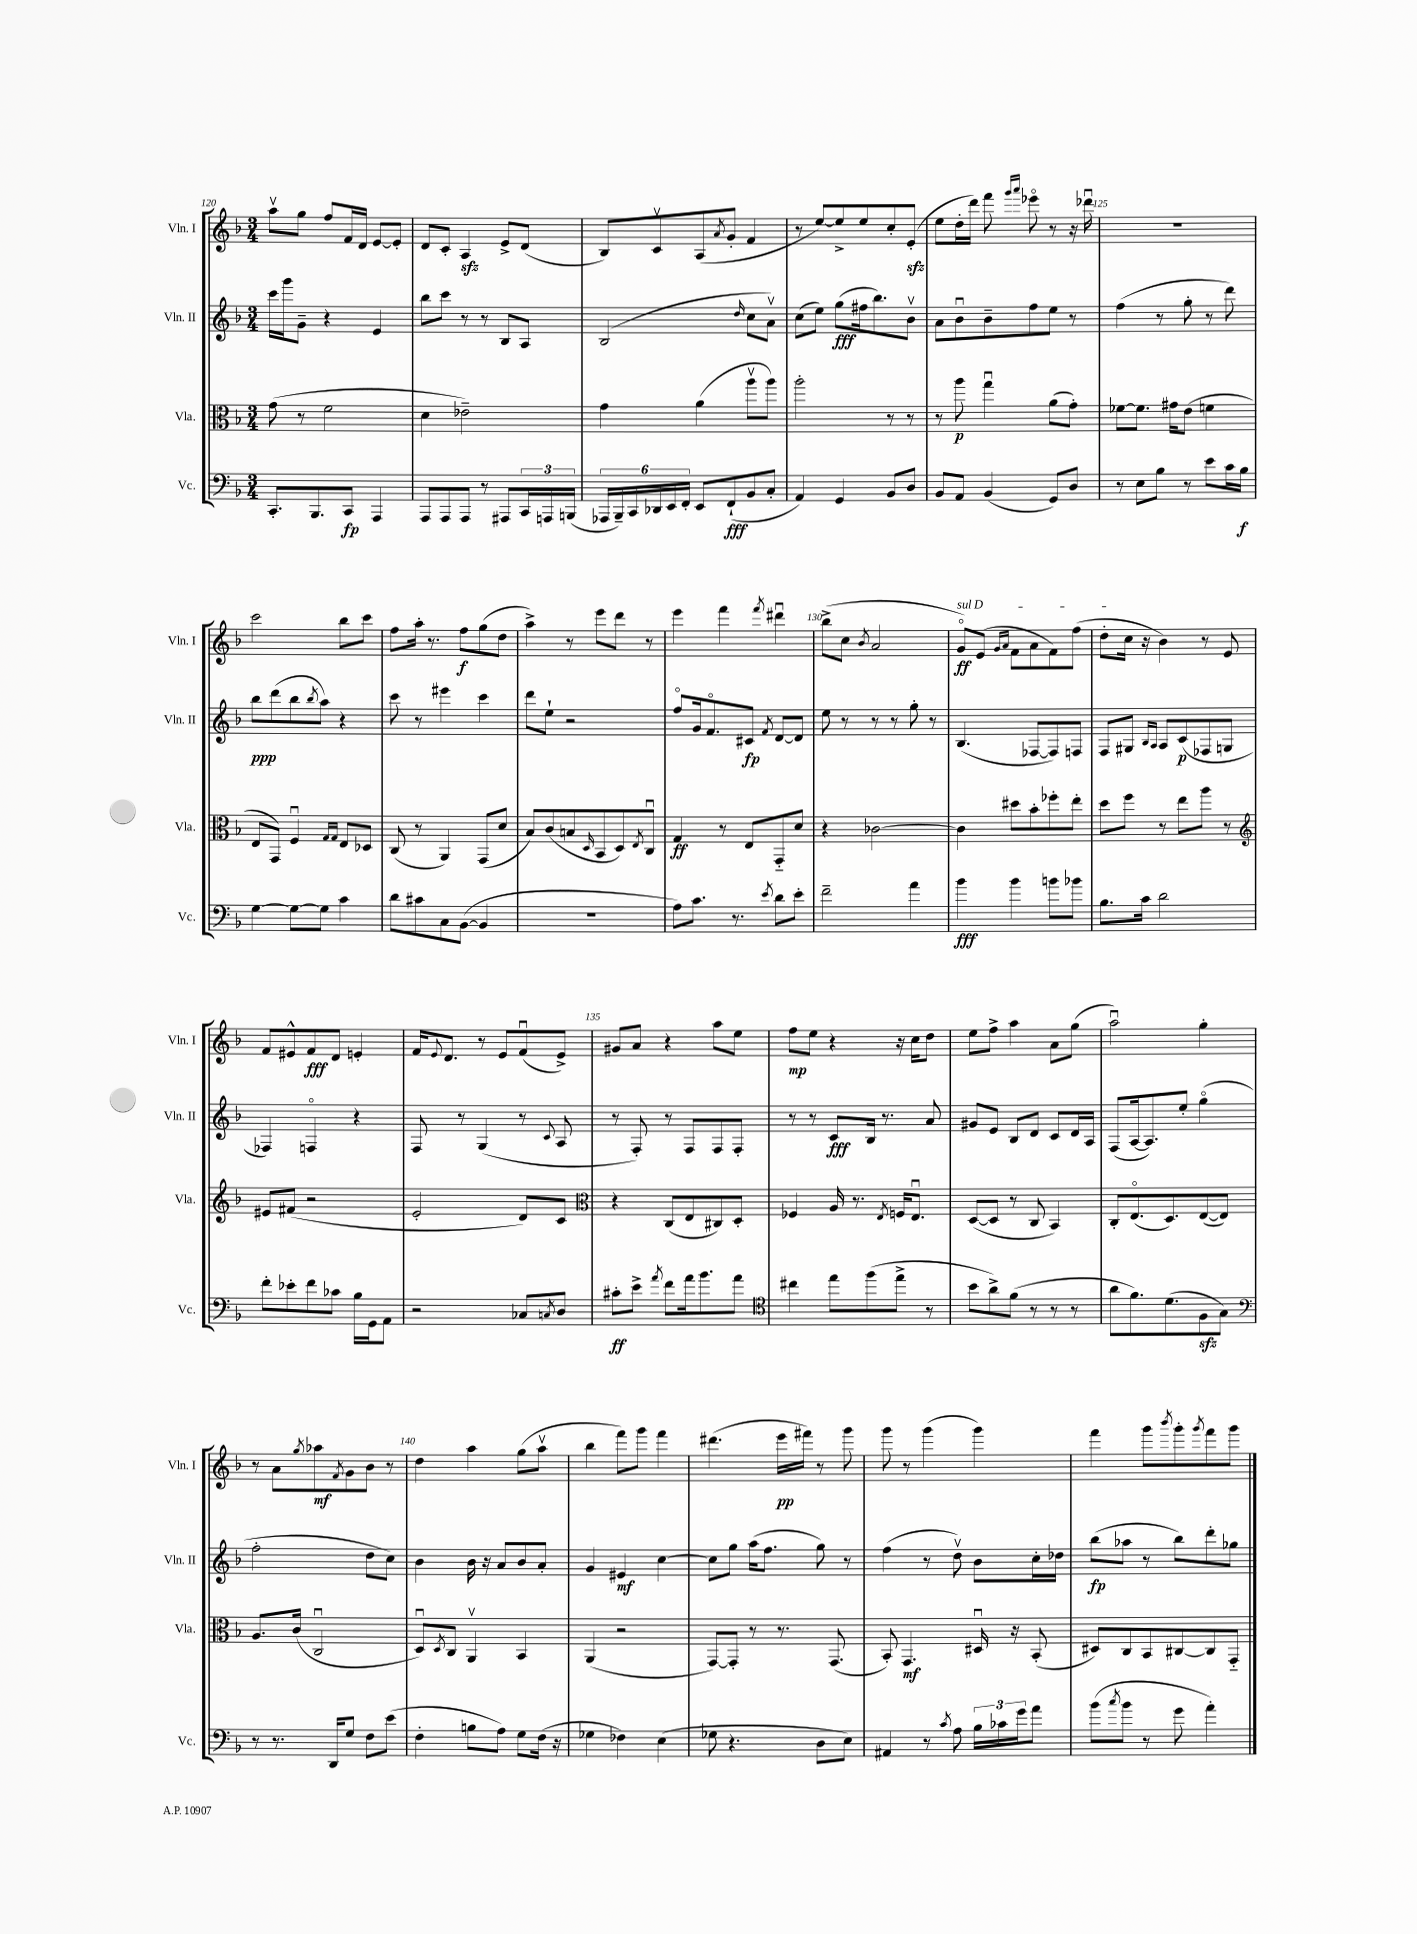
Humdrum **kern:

**kern	**kern	**kern	**kern
*staff4	*staff3	*staff2	*staff1
*clefF4	*clefC3	*clefG2	*clefG2
*k[b-]	*k[b-]	*k[b-]	*k[b-]
*M3/4	*M3/4	*M3/4	*M3/4
8.CC'	(8g	16ccc	8aav
.	.	16ggg	.
.	8r	8g~	8gg
8.BBB-	.	.	.
.	2f	4r	8ff
8CC	.	.	16f
.	.	.	16d
4AAA	.	4e	[8e
.	.	.	8e']
=	=	=	=
8AAA	4d	8bb-	8d
8AAA	.	8ccc	8c'
8AAA	2e-~)	8r	4A
8r	.	8r	.
8AAA#	.	8B-	8e^
24CC	.	8A	(8d
24AAA	.	.	.
(24BBB	.	.	.
=	=	=	=
24AAA-	4g	(2B-	8B-)
24BBB-~)	.	.	.
24CC	.	.	.
24DD-	.	.	8cv
24EE	.	.	.
24FF'	.	.	.
8EE	(4a	.	(8A
.	.	.	8qa
(8FF`	.	.	8g'
.	.	16qqdd	.
8BB-	8aav	8cc	4f
8C'	8aa)	8av)	.
=	=	=	=
4AA)	2aa'	(8cc	8r
.	.	8ee)	[8ee)
4GG	.	(8gg	8ee^]
.	.	16ff#	8ee
.	.	8.bb-)	.
8BB-	8r	.	8cc'
8D	8r	8b-v	(8e'
=	=	=	=
8BB-	8r	8a	8ee
8AA	8aa	8b-u	16dd'
.	.	.	16ddd)
(4BB-	4ggu	8b-~	8fff
.	.	.	16qqggg
.	.	.	16qqaaa
.	.	8ff	8eee-o
8GG)	(8a	8ee	8r
8D	8g')	8r	16r
.	.	.	16ddd-u
=	=	=	=
8r	[8f-	(4ff	2.r
8E	8.f-]	.	.
8B-	.	8r	.
.	16g#	.	.
8r	(8e	8gg'	.
8e	4f	8r	.
16c	.	8ddd)	.
16B-	.	.	.
=	=	=	=
[4G	8E	8bb-	2ccc
.	8GG)	(8ddd	.
8G_	4Fu	8bb-	.
.	.	8qbb-	.
8G]	.	8aa)	.
.	16qqG	.	.
.	16qqG	.	.
4c	8E	4r	8bb-
.	8D-	.	8ccc
=	=	=	=
8d	(8C	8ccc	8ff
8c#	8r	8r	16aa'
.	.	.	8.r
8C	4AA)	4eee#	.
([8BB-	.	.	8ff
4BB-]	(8GG	4ccc	(8gg
.	8d	.	8dd
=	=	=	=
2.r	8B-)	8ddd	4aa^)
.	(8c	8ee`	.
.	8B	2r	8r
.	16qqD	.	.
.	8BB-	.	8eee
.	8D)	.	8ddd
.	8qE	.	.
.	8Cu	.	8r
=	=	=	=
8A)	4G	8ffo	4eee
8.c	.	16g	.
.	.	8.fo	.
.	8r	.	4fff
8.r	.	.	.
.	8E	8c#	.
8qe	.	8qf	8qfff
8d	8GG'~	[8d	4ddd#u
8e'	8d	8d]	.
=	=	=	=
2f~	4r	8ee	(8bb-^
.	.	8r	8cc
.	.	.	8qb-
.	[2c-	8r	2a
.	.	8r	.
4a	.	8gg'	.
.	.	8r	.
=	=	=	=
4b-	4c-]	(4.B-	8go)
.	.	.	(8e
.	.	.	16qqg
.	.	.	16qqa
4b-	8dd#	.	8f
.	8b-'	[8F-	8a
8b	8ff-'	8F-])	8f)
8b-	8ee'	8F	(8ff
=	=	=	=
8.B-	8dd	8F	8dd'
.	8ff	8G#	16cc
16c	.	.	16r
.	.	16qqB-	.
.	.	16qqA	.
2d	8r	8A	4b-)
.	8ee	(8c	.
.	8aa	8F-	8r
.	8r	8G	8e
=	=	=	=
*	*clefG2	*	*
8f'	8e#	4F-)	8f
8e-'	(8f#	.	8e#^^
8f	2r	4Fo	8f
8c-	.	.	8d
16B-	.	4r	4e'
16GG	.	.	.
8AA	.	.	.
=	=	=	=
2r	2e'	8F	16f
.	.	.	8qqe
.	.	.	8.d
.	.	8r	.
.	.	(4G	8r
.	.	.	8e
8C-	8d)	8r	(8fu
8qC	.	8qqc	.
8D	8c	8A	8e^)
=	=	=	=
*	*clefC3	*	*
8c#'	4r	8r	8g#
8e^	.	8F')	8a
8qa	.	.	.
8f	(8C	8r	4r
16a	8E	8F	.
8.b-	.	.	.
.	8C#)	8F	8aa
8a	8D'	8F'	8ee
=	=	=	=
*clefC4	*	*	*
4cc#	4F-	8r	8ff
.	.	8r	8ee
8ee	16A	8c	4r
.	8.r	.	.
(8ff	.	16B-	.
.	.	8.r	.
.	8qE	.	.
8ee^	16F	.	16r
.	8.Eu	.	16cc
8r	.	8a	8dd
=	=	=	=
8b-	([8D	8g#	8ee
8a^)	8D]	8e	8ff^
(8f	8r	8B-	4aa
8r	8C	8d	.
8r	4BB-)	8c	8a
8r	.	16d	(8gg
.	.	16A	.
=	=	=	=
8a	8C'	(8F	2aau)
8.f)	(8.Eo	[16A	.
.	.	8.A])	.
(8.d	8.D)	.	.
.	.	8ee'	.
8F	([8E	(4ggo	4gg'
8G)	8E])	.	.
=	=	=	=
*clefF4	*	*	*
8r	8.A	2ff'	8r
8.r	.	.	8a
.	(16c	.	.
.	.	.	8qgg
.	2Cu	.	8aa-
16DD	.	.	.
.	.	.	8qf
8G	.	.	8g
8F	.	8dd	8b-
(8e	.	8cc)	8r
=	=	=	=
4F'	8Du)	4b-	4dd
.	8qD	.	.
.	8C	.	.
8B	4AAv	16b-	4aa
.	.	16r	.
8A)	.	8a	.
8G	4BB-	8b-	(8gg
(16F	.	8a'	8aav
16r	.	.	.
=	=	=	=
4G-	(4AA	4g	4bb-
4F-)	2r	4e#	8fff)
.	.	.	8ggg
(4E	.	[4cc	4fff
=	=	=	=
8G-	[8GG)	8cc]	(4.ddd#
4.r	8GG']	8gg	.
.	8r	(16aa	.
.	.	8.ff	.
.	8.r	.	16eee
.	.	.	16fff#)
8D	.	8gg)	8r
.	(8.GG	.	.
8E)	.	8r	8ggg
=	=	=	=
4AA#	8BB-')	(4ff	8ggg
.	4.GG	.	8r
8r	.	8r	(4ggg
8qc	.	.	.
8A	.	8ddv)	.
24B-	16D#u	8b-	4ggg)
24c-	.	.	.
.	16r	.	.
24g	.	.	.
8a	(8BB-'	16cc'	.
.	.	16dd-	.
=	=	=	=
(8b-	8D#)	(8bb-	4fff
8qcc	.	.	.
8b-	8C	8aa-	.
8r	8BB-	8r	8ggg
.	.	.	8qbbb-
8g	[8C#	8bb-)	8ggg'
.	.	.	8qggg
4a')	8C#]	8ddd'	8fff
.	8GG'~	8gg-	8ggg
==	==	==	==
*-	*-	*-	*-
